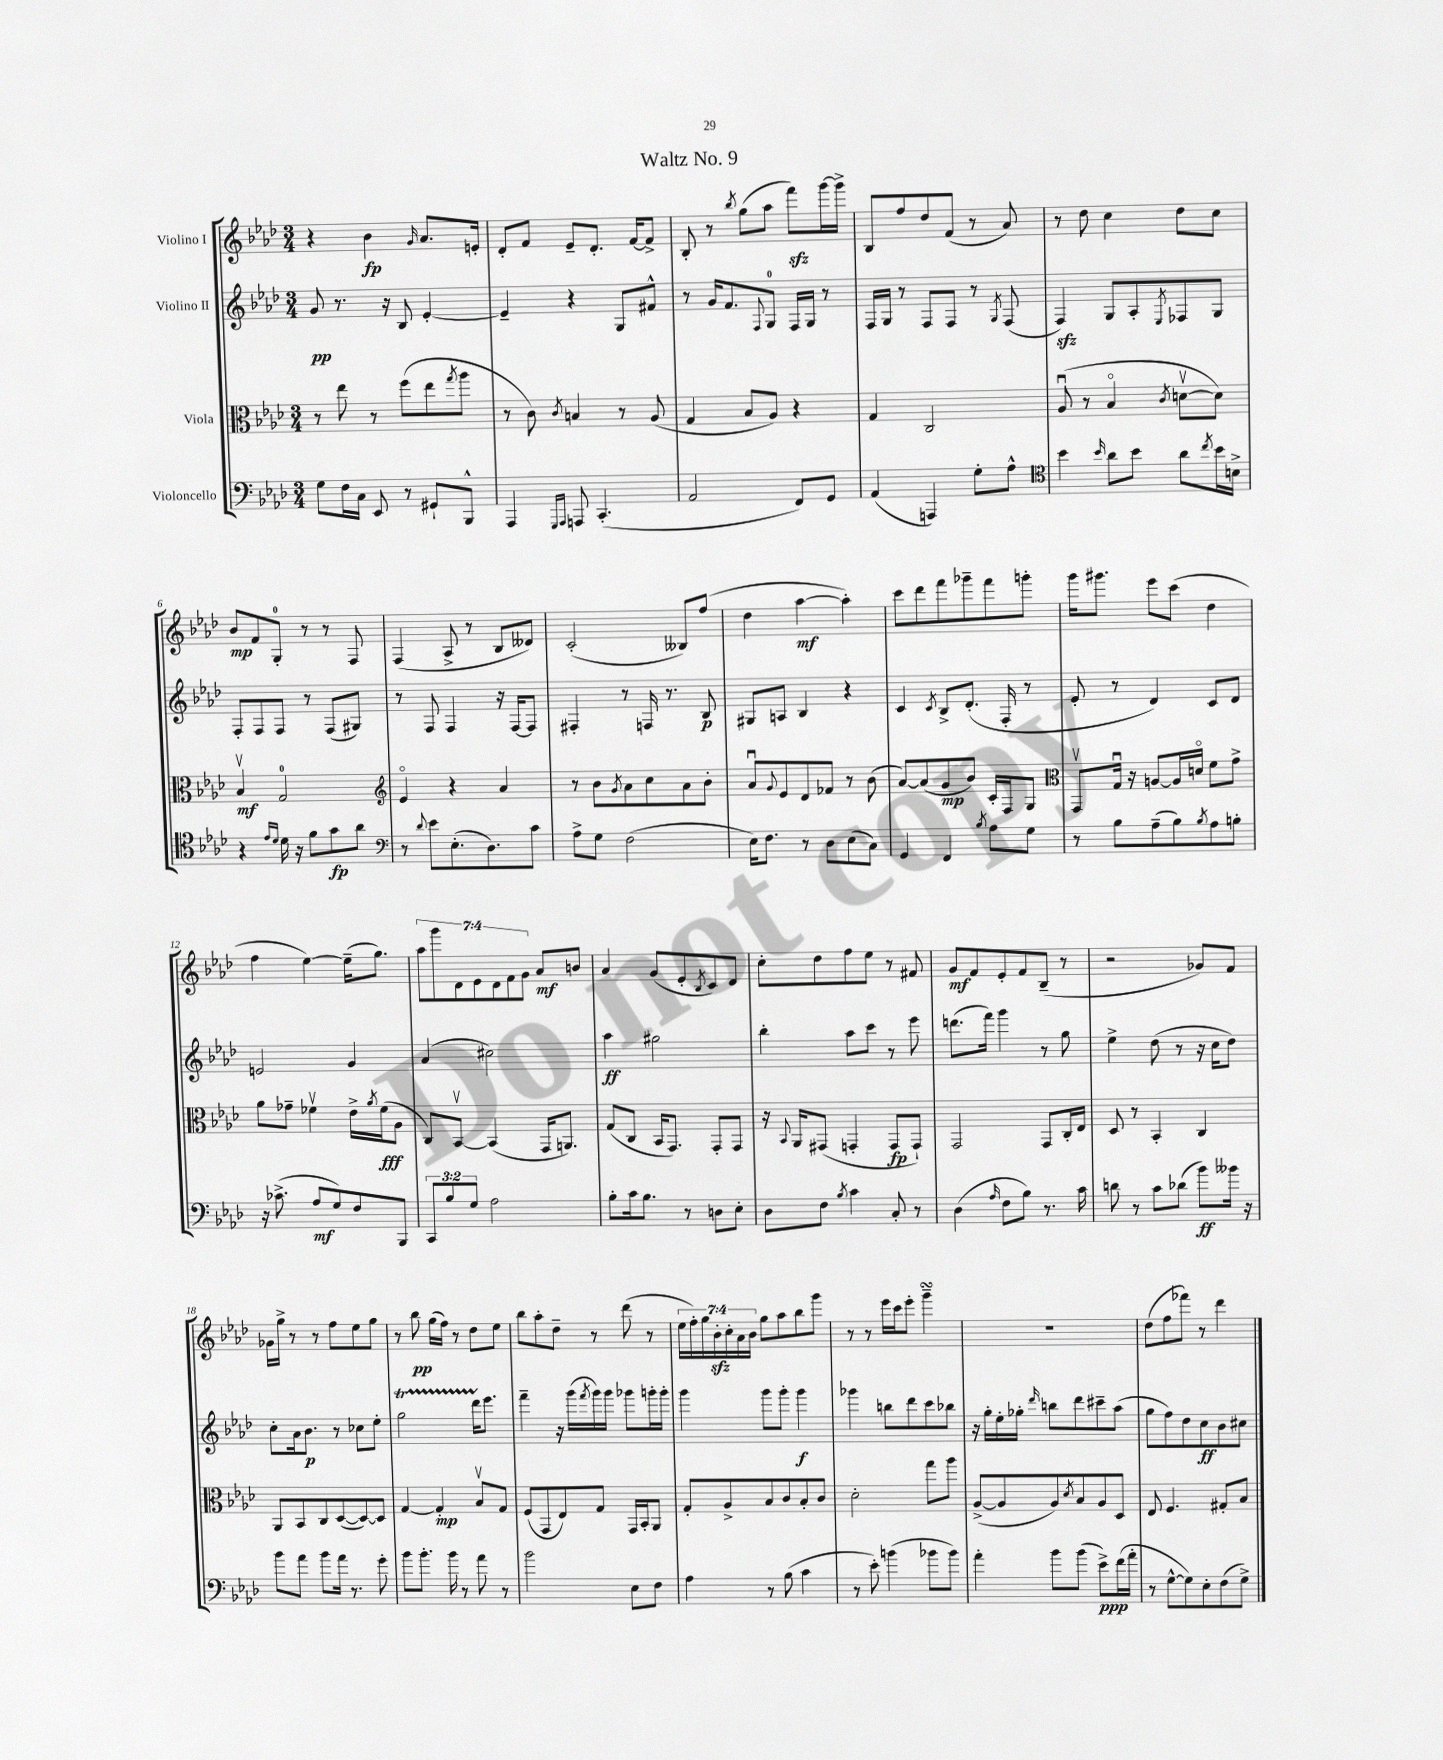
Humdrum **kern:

**kern	**kern	**kern	**kern
*staff4	*staff3	*staff2	*staff1
*clefF4	*clefC3	*clefG2	*clefG2
*k[b-e-a-d-]	*k[b-e-a-d-]	*k[b-e-a-d-]	*k[b-e-a-d-]
*M3/4	*M3/4	*M3/4	*M3/4
8G	8r	8g	4r
16F	8ee-	8.r	.
16C	.	.	.
8EE-	8r	.	4b-
.	.	16r	.
8r	(8ff	8B-	.
.	.	.	16qqg
8GG#`	8ee-	[4e-'	8.a-
.	8qgg	.	.
8BBB-^^	8aa-	.	.
.	.	.	16e'
=	=	=	=
4AAA-	8r	4e-~]	8d-'
.	8c)	.	8f
16qqGGG	.	.	.
16qqAAA-	8qc	.	.
8AAA	4B	4r	8e-~
(4.CC'	.	.	8.d-'
.	8r	8G	.
.	.	.	[16f
.	(8A-	8f#^^	8f^]
=	=	=	=
2AA-	4G	8r	8B-'
.	.	16g	8r
.	.	8.f	.
.	.	.	8qbb-
.	8B-	.	(8gg
.	.	8qqF	.
.	8A-)	8G	8aa-
8FF)	4r	16F	8fff)
.	.	16G	.
8GG	.	8r	[16ggg
.	.	.	16ggg^]
=	=	=	=
(4AA-	4G	16F	8B-
.	.	16G	.
.	.	8r	8ff
4AAA)	2C	8F	8dd-
.	.	8F	(8f
8G'	.	8r	8r
.	.	8qG	.
8A-^^	.	(8F	8a-)
=	=	=	=
*clefC4	*	*	*
4b-	(8A-u	4F)	8r
.	8r	.	8dd-
16qqb-	.	.	.
8a-	4B-o	8G	4cc
8b-	.	8A-'	.
.	8qc	8qE-	.
8a-	[8dv	8F-	8dd-
8qcc	.	.	.
16b-	8d])	8G	8cc
16B^	.	.	.
=	=	=	=
4r	4B-v	8F'	8b-
.	.	8F	8f
16qqe-	.	.	.
16qqd-	.	.	.
16d-	2G	8F	8G'
16r	.	.	.
8f	.	8r	8r
8g	.	(8F	8r
8a-	.	8G#)	8F
=	=	=	=
*clefF4	*clefG2	*	*
8r	4e-o	8r	(4F
8qqd-	.	.	.
8e-	.	8F	.
(8.E-'	4r	4F	8A-^
.	.	.	8r
8.D-)	.	.	.
.	4a-	16r	8B-
.	.	[16F	.
8c	.	8F]	8d--)
=	=	=	=
8A-^	8r	4F#'	(2c'
8G	8b-	.	.
.	8qg	.	.
(2F	8a-	8r	.
.	8cc	16F	.
.	.	8.r	.
.	8a-	.	8B--)
.	8b-'	8B-	(8ff
=	=	=	=
16E-)	8a-u	8G#	4dd-
8.F	.	.	.
.	8qqg	.	.
.	8e-	8A	.
8r	8d-	4B-	[4aa-
8D-	8f-	.	.
(8E-	8r	4r	4aa-'])
8C)	(8b-	.	.
=	=	=	=
4GG	[8a-)	4c	8ccc
.	(8a-]	.	8ddd-
.	.	8qc	.
4FF	8g	8B-^	8fff
.	8b-)	(8.d-'	8ggg-~
8qB-	.	.	.
8A-	16c'	.	8fff
.	16F	16F'	.
8G	8G	8r	8ggg'
=	=	=	=
*	*clefC3	*	*
8r	8GGv	8e-'	16ggg
.	.	.	8.ggg#
8B-	16Gu	8r	.
.	16r	.	.
(8A-~	[8A	4d-)	8eee-
8B-)	16A]	.	(8ccc
.	16do	.	.
8qB-	.	.	.
8A-	8f	8c	4dd-
8B'	8g^	8d-	.
=	=	=	=
16r	8a-	2e	4ff
(8.c-^	.	.	.
.	8g-~	.	.
8A-	4f-v	.	[4ee-)
8G)	.	.	.
8F	16e-^	4g	(16ee-~]
.	8qa-	.	.
.	(16f-	.	8.gg)
8BBB-	8A-	.	.
=	=	=	=
12CC	8C)	(4a-	14aa-
.	.	.	14ggg
12B-	.	.	.
.	[8BB-v	.	.
.	.	.	14d-
12G	.	.	.
.	.	.	14e-
2A-	(4BB-]	2cc#)	.
.	.	.	14d-
.	.	.	14f
.	.	.	14g
.	16GG	.	8a-
.	8.AA)	.	.
.	.	.	8b
=	=	=	=
8B-'	(8G	4aa-	4a-
16c	8C	.	.
8.B-	.	.	.
.	16BB-	2gg#	(8g
.	8.GG)	.	.
8r	.	.	8e-'
.	.	.	8qB-
8D	8GG'	.	8c)
8E-'	8GG	.	8d-
=	=	=	=
8D-	16r	4bb-'	8cc'
.	8qqBB-	.	.
.	16AA-	.	.
8F	(8GG#	.	8dd-
8qB-	.	.	.
4c	4GG'	8aa-	8ff
.	.	8ccc	8ee-
8C'	8GG	8r	8r
8r	8GG`)	8eee-	8f#
=	=	=	=
(4D-	2GG	(8.ddd	8g
.	.	.	8f
.	.	16fff)	.
16qqA-	.	.	.
8F	.	4ggg	8e-'
8B-)	.	.	8f
8.r	8GG	8r	(8B-~
.	16C'	8gg	8r
16c	16E-	.	.
=	=	=	=
8d	8D-	4ee-^	2r
8r	8r	.	.
8c	4BB-'	(8dd-	.
(8d-	.	8r	.
8b-)	4C	16r	8g-)
.	.	16cc	.
16b--	.	8dd-)	8f
16r	.	.	.
=	=	=	=
8b-	8AA-	8cc'	16g-
.	.	.	16gg^
8a-	8BB-	16a-	8r
.	.	8.b-	.
8b-	8C	.	8r
16a-	([8D-	8r	8ff
8.r	.	.	.
.	8D-_)	8cc-	8ee-
8g'	8D-]	8ee-'	8gg
=	=	=	=
8b-	[4G	2gg	8r
8.b-'	.	.	8bb-
.	4G']	.	(16gg
16b-	.	.	16ff)
8r	.	.	8r
8a-	8B-v	16ddd-	8dd-
.	.	8.eee-	.
8r	8G	.	8ee-
=	=	=	=
2b-	(8F	4fff~	8bb-
.	8GG	.	8aa-'
.	8E-)	16r	8dd-~
.	.	(16ggg	.
.	.	8qfff	.
.	8G	16ggg)	8r
.	.	16ggg	.
8E-	16GG	8ggg-	(8ddd-
.	16BB-'	.	.
8F	8AA-	16ggg'	8r
.	.	16ggg'	.
=	=	=	=
4A-	8G'	4ggg	28ee-
.	.	.	28ff')
.	.	.	28gg
.	.	.	28b-'
.	8A-^	.	.
.	.	.	28cc'
.	.	.	28a-
.	.	.	28b-
8r	8B-	8ggg	8gg
(8B-	8c	8ggg'	8aa-
4c	8B-'	4ggg	8bb-
.	8c	.	8ggg
=	=	=	=
8r	2d-'	4ggg-	8r
8e-')	.	.	8r
(4b	.	8bb	16eee-
.	.	.	16ccc
.	.	8ddd-	8eee-'
8b-	8gg	8ccc	4ggg~
8b-)	8aa-	8bb-	.
=	=	=	=
4a-'	([8A-^	16r	2.r
.	.	16gg'	.
.	8A-]	16ee-'	.
.	.	16gg-'	.
.	.	16qqddd-	.
8b-	8A-)	8bb	.
.	8qd-	.	.
(8b-	8B-	8ddd-	.
8e-^)	8A-	8ccc#~	.
(16f	8D-	(8aa-	.
16a-'	.	.	.
=	=	=	=
8r	8E-	8gg	(8dd-
[8G^^	4.F	8ff)	8ff
8G])	.	8dd-	8fff-)
8E-'	.	8cc	8r
(8F	8G#'	8b-	4ddd-
8G^)	8B-	8cc#	.
==	==	==	==
*-	*-	*-	*-
